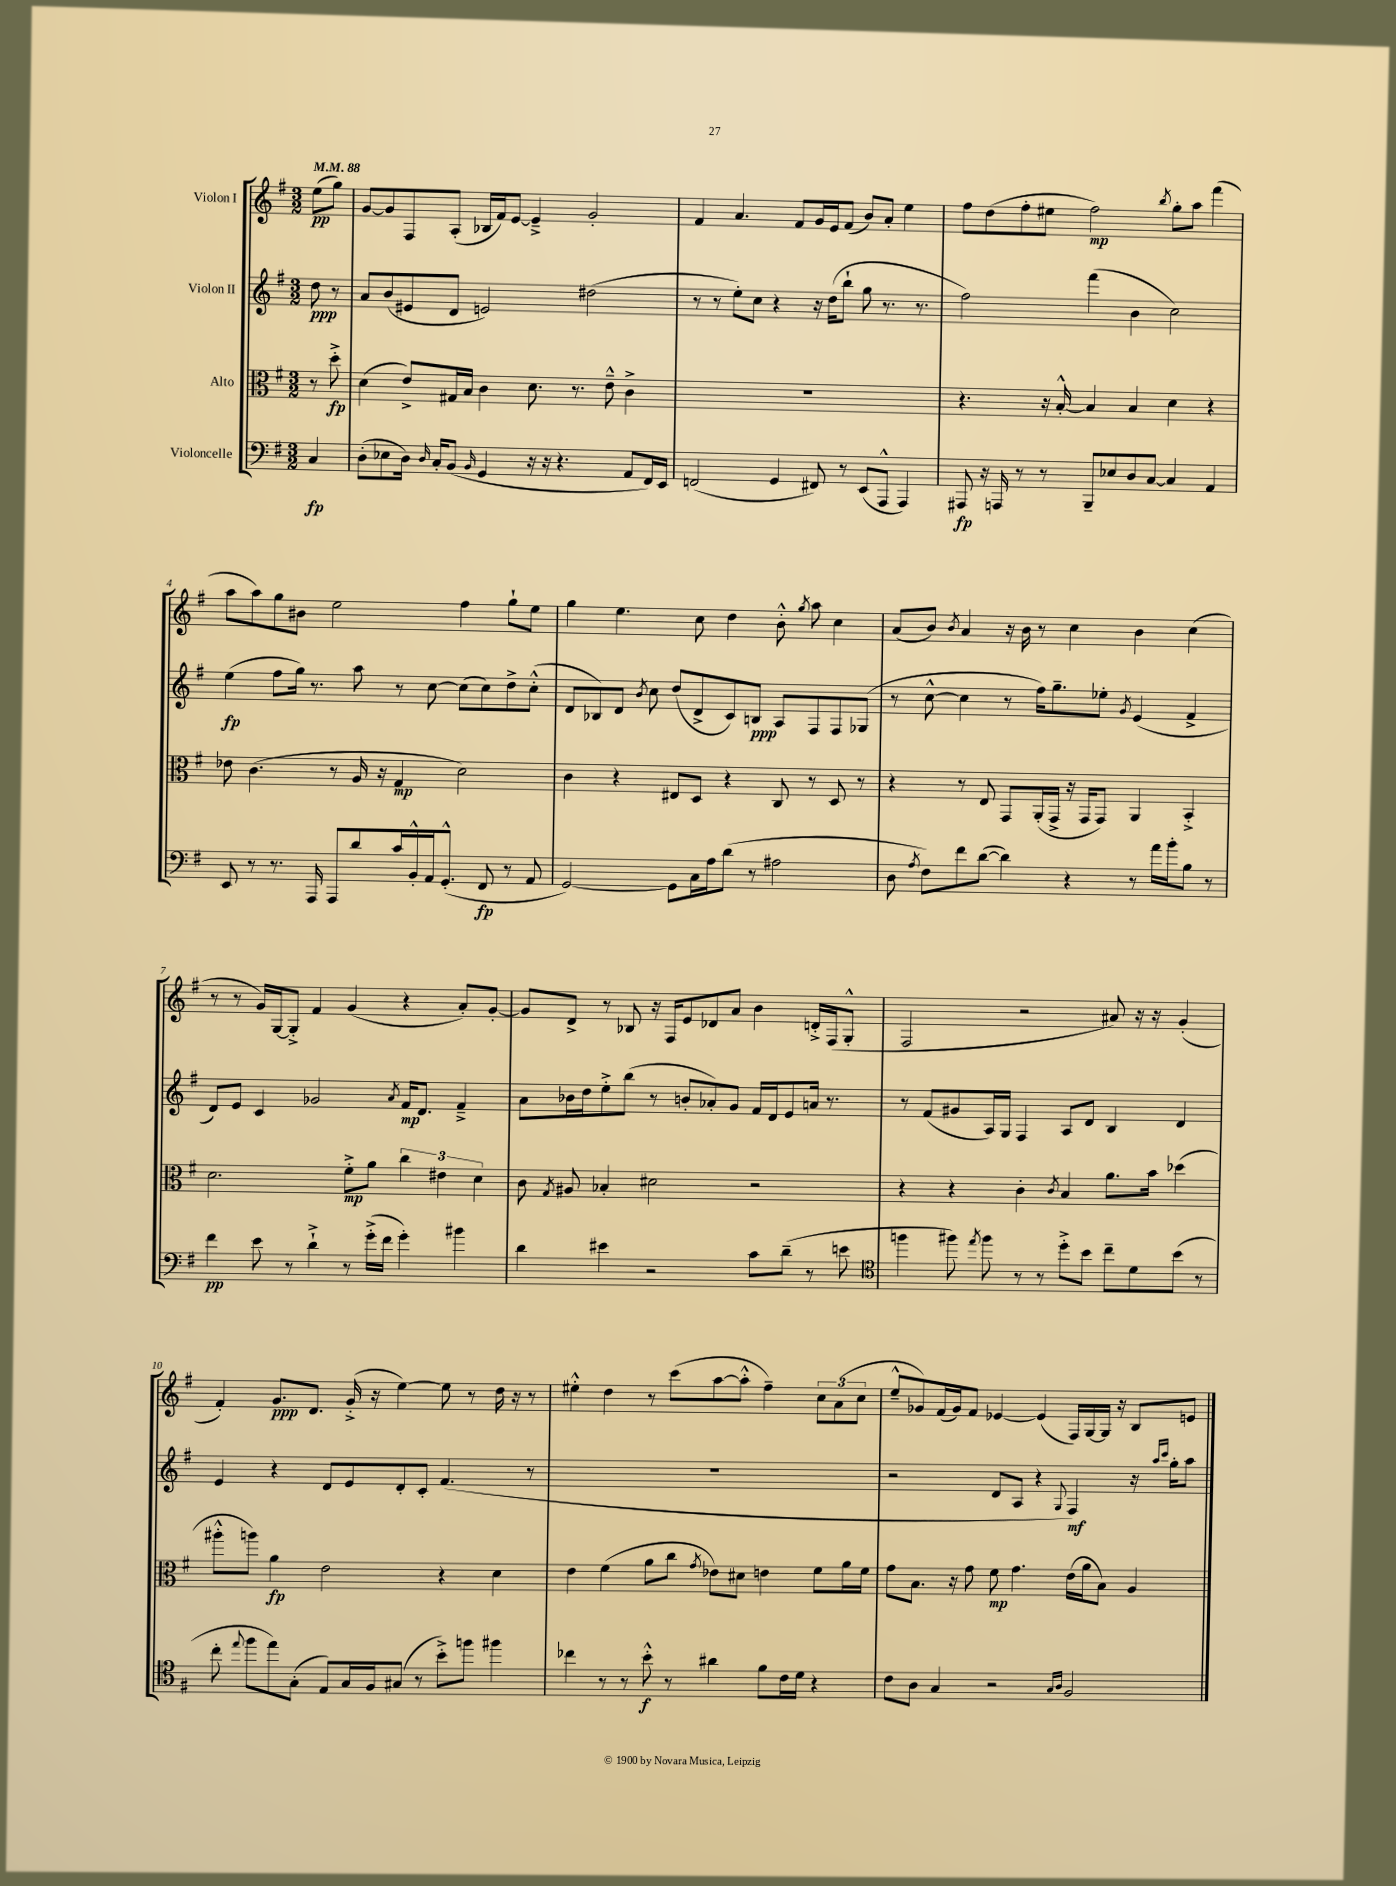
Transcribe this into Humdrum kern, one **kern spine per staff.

**kern	**kern	**kern	**kern
*staff4	*staff3	*staff2	*staff1
*clefF4	*clefC3	*clefG2	*clefG2
*k[f#]	*k[f#]	*k[f#]	*k[f#]
*M3/2	*M3/2	*M3/2	*M3/2
*MM88	*MM88	*MM88	*MM88
4C	8r	8dd	(8ee
.	8dd'^	8r	8gg)
=	=	=	=
(8D'	(4d	8a	[8g
8E-	.	(8b	8g]
16D)	8e^)	8e#	8F#
16qqD	.	.	.
16C'	.	.	.
(8BB	16G#	8d	(8A'
.	16B	.	.
16qqBB	.	.	.
4GG	4c	2e)	16B-
.	.	.	16f#)
.	.	.	[8e
16r	8.d	.	4e~^]
16r	.	.	.
4.r	.	.	.
.	8.r	.	.
.	.	(2dd#	2g'
.	8e~^^	.	.
8AA	4c^	.	.
16FF#)	.	.	.
16EE	.	.	.
=	=	=	=
(2FF	1.r	8r	4f#
.	.	8r	.
.	.	8ee')	4.a
.	.	8cc	.
4GG	.	4r	.
.	.	.	8f#
8FF#)	.	16r	16g
.	.	(16dd	16e
8r	.	8bb`	(8f#
(8EE	.	8gg	8b)
8AAA^^	.	8.r	8a'
4AAA)	.	.	4ee
.	.	8.r	.
=	=	=	=
8AAA#	4.r	2ff#)	8ff#
16r	.	.	(8dd
16AAA	.	.	.
8r	.	.	8ff#'
8r	16r	.	8ee#
.	[16B'^^	.	.
8BBB~	4B]	(4fff#	2ff#)
8E-	.	.	.
8D	4B	4b	.
[8C	.	.	.
.	.	.	8qbb
4C]	4d	2cc)	8gg'
.	.	.	8aa
4AA	4r	.	(4fff#
=	=	=	=
8EE	8e-	(4ee	8aa
8r	(4.c	.	8aa)
8.r	.	8ff#	8gg
.	.	16gg)	8b#
16AAA	.	8.r	.
8AAA	8r	.	2ee
8d	16A	8aa	.
.	16r	.	.
16c	4G	8r	.
16BB'^^	.	.	.
16AA	.	[8cc	.
(8.GG'^^	.	.	.
.	2d)	(8cc]	4ff#
8FF#	.	8cc)	.
8r	.	8dd^	8gg`
8AA	.	(8cc'^^	8ee
=	=	=	=
[2GG)	4c	8d	4gg
.	.	8B-)	.
.	4r	8d	4.ee
.	.	8qb	.
.	.	8cc	.
8GG]	8E#	(8dd	.
16C	8D	8d^	8cc
16A	.	.	.
(8d	4r	8c)	4dd
8r	.	8B	.
2A#	8C	8A	8b'^^
.	.	.	8qgg
.	8r	8F#	8aa
.	8D	8F#	4cc
.	8r	(8G-	.
=	=	=	=
8D	4r	8r	(8a
8qA	.	.	.
8F#)	.	[8cc^^	8b)
.	.	.	8qb
8f#	8r	4cc]	4a
([8d	8E	.	.
4d])	8GG	8r	16r
.	.	.	16b
.	(16AA'	16ff#)	8r
.	16GG^	8.gg~	.
4r	16r	.	4cc
.	16GG	.	.
.	8GG)	8ee-'	.
.	.	8qg	.
8r	4AA	(4e	4b
16a	.	.	.
16b'	.	.	.
8B	4BB'^	4f#^	(4cc
8r	.	.	.
=	=	=	=
4f#	2.d	8d)	8r
.	.	8e	8r
8e	.	4c	16g)
.	.	.	[16G
8r	.	.	8G'^]
4d`^	.	2g-	4f#
8r	8f#'^	.	(4g
(16g'^	8a	.	.
16f#	.	.	.
.	.	8qa	.
4g')	6cc	16f#	4r
.	.	8.d	.
.	6e#	.	.
4b#	.	4f#~^	8a')
.	6d	.	.
.	.	.	[8g'
=	=	=	=
4d	8c	8a	8g]
.	8qG	.	.
.	8A#	16b-	8d^
.	.	16dd	.
4e#	4B-'	8ee'^	8r
.	.	(8bb	8B-
2r	2d#	8r	16r
.	.	.	16F#
.	.	8b'	8e
.	.	8a-')	8d-
.	.	8g	8a
8c	2r	16f#	4b
.	.	16d	.
(8d~	.	8e	.
8r	.	16a	16d'^
.	.	8.r	(16F#
8e	.	.	8G'^^
=	=	=	=
*clefC4	*	*	*
4ff	4r	8r	2F#
.	.	(8f#	.
8ff#)	4r	8g#	.
8qee	.	.	.
8ff#	.	16A)	.
.	.	16G	.
8r	4c'	4F#	2r
8r	.	.	.
.	8qc	.	.
8dd'^	4B	8A	.
8b	.	8d	.
8cc~	8.a	4B	8a#)
8d	.	.	16r
.	16b	.	16r
(8b	(4dd-	4d	(4g'
8r	.	.	.
=	=	=	=
8cc'	8aa#'^^	4e	4f#')
8qqee	.	.	.
8ff#	8aa)	.	.
8ee)	4a	4r	8.g
(8G'	.	.	.
.	.	.	8.d
8E)	2e	8d	.
16G	.	8e	(16g'^
16F#	.	.	16r
(8G#	.	8d'	[4ee)
8r	.	8c'	.
8b'^)	4r	(4.f#	8ee]
8ff	.	.	8r
4ff#	4d	.	16dd
.	.	.	16r
.	.	8r	8r
=	=	=	=
4cc-	4e	1.r	4ee#'^^
8r	(4f#	.	4dd
8r	.	.	.
8b'^^	8a	.	8r
8r	8cc	.	(8ccc
.	8qg	.	.
4a#	8e-)	.	[8aa
.	8d#	.	8aa'^^]
8f#	4e	.	4ff#~)
16c	.	.	.
16d	.	.	.
4r	8f#	.	12cc
.	.	.	(12a
.	16a	.	.
.	.	.	12cc
.	16f#	.	.
=	=	=	=
8c	8g	2r	8ee~^^
8A	8.B	.	8g-)
4G	.	.	(16f#
.	16r	.	16g-)
.	8g	.	8f#
2r	8f#	8d	[4e-
.	4.g	8A	.
.	.	4r	(4e-]
16qqG	.	.	.
16qqA	.	8qqG	.
2F#	(16e	4F#)	16F#)
.	16a	.	[16G
.	8B)	.	16G]
.	.	.	16r
.	4A	16r	8B
.	.	16qqaa	.
.	.	16qqccc	.
.	.	16gg'	.
.	.	8aa	8e
==	==	==	==
*-	*-	*-	*-
